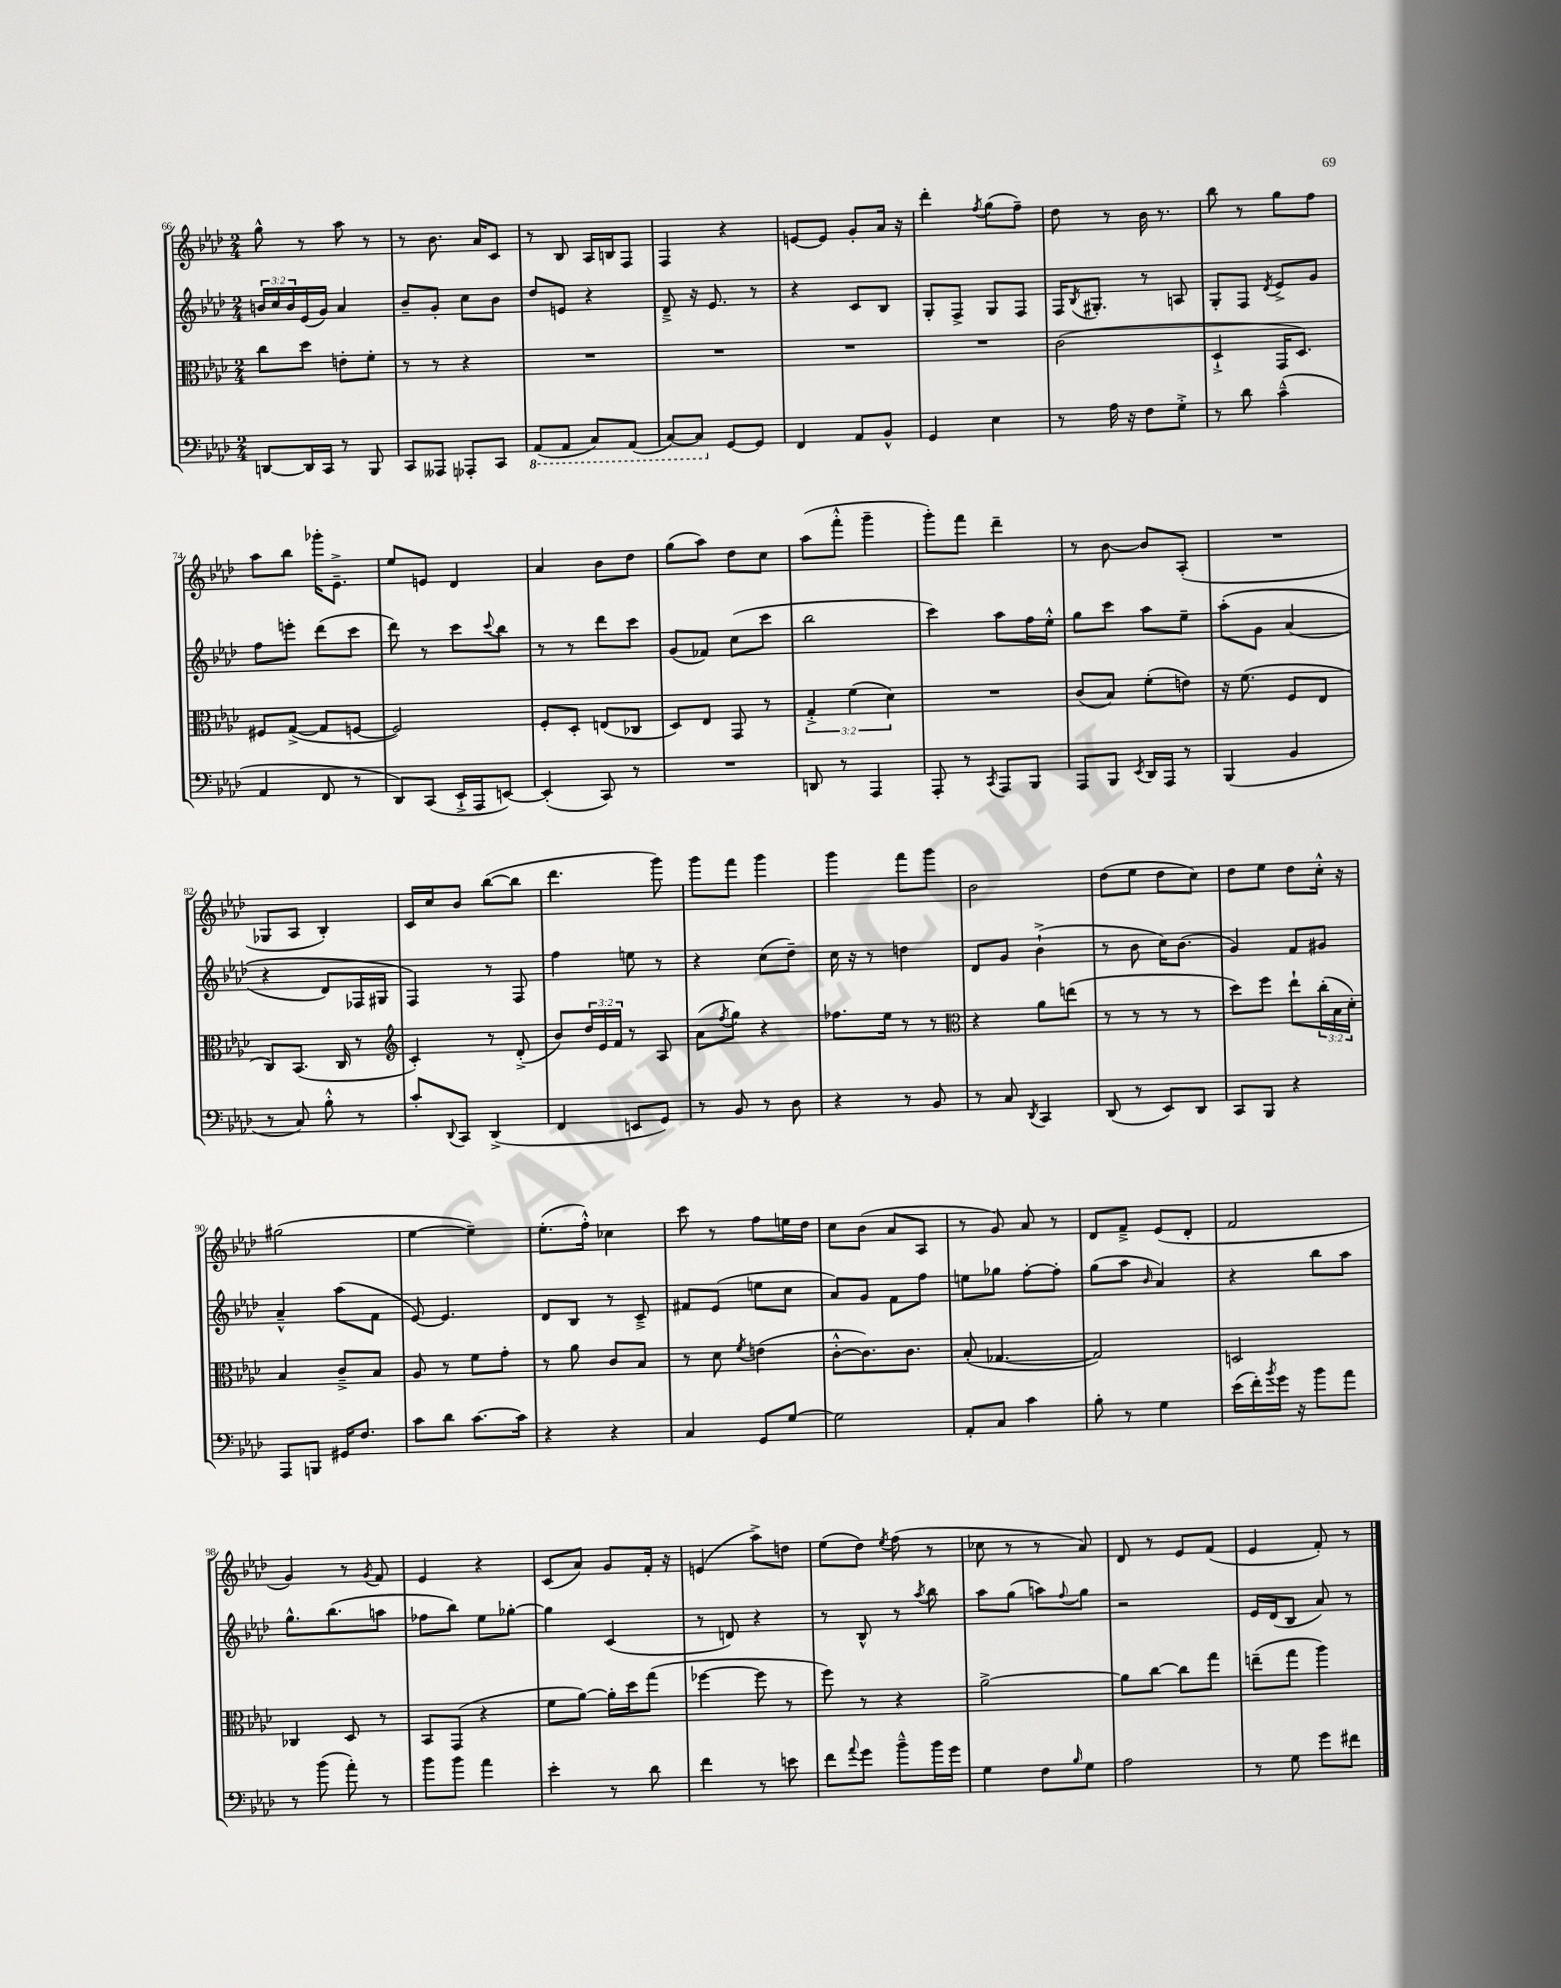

**kern	**kern	**kern	**kern
*staff4	*staff3	*staff2	*staff1
*clefF4	*clefC3	*clefG2	*clefG2
*k[b-e-a-d-]	*k[b-e-a-d-]	*k[b-e-a-d-]	*k[b-e-a-d-]
*M2/4	*M2/4	*M2/4	*M2/4
[8DD	8cc	24b	8gg^^
.	.	24cc	.
.	.	24b	.
16DD]	8dd-	(16e-	8r
16CC	.	16g)	.
8r	8e'	4a-	8aa-
8BBB-	8f'	.	8r
=	=	=	=
8CC	8r	8b-~	8r
8AAA--	8r	8g'	8.b-
8AAA-'	4r	8cc	.
.	.	.	16a-
8CC	.	8b-	8c
=	=	=	=
(8AAA-	2r	8dd-	8r
8AAA-	.	8e	8B-
8CC)	.	4r	16A-
.	.	.	16B
(8AAA-	.	.	8F
=	=	=	=
[8CC)	2r	8d-~^	4F
8CC]	.	16r	.
.	.	8.e-	.
[8GG	.	.	4r
8GG]	.	8r	.
=	=	=	=
4FF	2r	4r	[8e
.	.	.	8e]
8AA-	.	8c	8g'
8BB-^^	.	8B-	16a-
.	.	.	16r
=	=	=	=
4GG	2r	8G'	4ddd-'
.	.	8F^	.
.	.	.	8qff
4E-	.	8G	(8gg
.	.	8F	8ff~)
=	=	=	=
8r	(2c	16F	8dd-
.	.	8qB-	.
.	.	8.G#'	.
16A-	.	.	8r
16r	.	.	.
8F	.	8r	16b-
.	.	.	8.r
8G'^	.	8A	.
=	=	=	=
8r	4D-`^	8G'	8bb-
8d-	.	8F	8r
.	.	8qd-	.
(4c~^^	16GG	8e-^	8gg
.	8.D-)	.	.
.	.	8g	8ff
=	=	=	=
4AA-	8F#	8ff	8aa-
.	([8G^	8eee'	8bb-
8FF	8G]	(8ddd-	16ggg-'
.	.	.	8.e-~^
8r	[8F	8ccc	.
=	=	=	=
8DD-)	2F])	8ddd-)	8ee-
(8CC	.	8r	8e
16EE-`^	.	8ccc	4d-
16AAA-	.	.	.
.	.	8qqccc	.
[8EE)	.	8bb-	.
=	=	=	=
(4EE']	8F'	8r	4a-
.	8D-'	8r	.
8CC)	(8E	8ddd-	8b-
8r	8C-	8ccc	8dd-
=	=	=	=
2r	8D-)	(8g	(8gg
.	8E-	8f-)	8aa-)
.	8GG	(8cc	8dd-
.	8r	8ccc	8cc
=	=	=	=
8DD	6G'^	2bb-	(8aa-
8r	.	.	8fff'^^
.	(6f	.	.
4AAA-	.	.	4ggg~
.	6d-)	.	.
=	=	=	=
8AAA-'	2r	4ccc)	8ggg')
8r	.	.	8fff
8qCC	.	.	.
8AAA-	.	8aa-	4ddd-~
8BBB-	.	16ff	.
.	.	16ee-'^^	.
=	=	=	=
8AAA-	(8c	8gg	8r
8BBB-	8B-)	8ccc	[8b-
8qEE-	.	.	.
16DD-	(8f'	8aa-	8b-]
16AAA-	.	.	.
8r	8e)	8ee-~	(8A-'
=	=	=	=
(4BBB-	16r	&(8aa-'	2r
.	(8.f	.	.
.	.	8g	.
4BB-	8F	(4a-	.
.	8E-	.	.
=	=	=	=
8r	8C)	4r	8G-
8C)	(8.BB-	.	8A-
8B-'^^	.	8d-)	4B-')
.	16C	.	.
8r	8r	16F-	.
.	.	16G#	.
=	=	=	=
*	*clefG2	*	*
8c'	4c')	4F&)	16c
.	.	.	16cc
8qqDD-	.	.	.
8CC	.	.	8b-
(4DD-^	8r	8r	([8bb-
.	(8d-'^	8F	8bb-]
=	=	=	=
4FF	8b-)	4ff	4.ddd-
.	24dd-	.	.
.	24e-	.	.
.	24f	.	.
8EE	8r	8ee	.
8GG)	8A-	8r	8ggg)
=	=	=	=
8r	(8a-	4r	8ggg
.	8qff	.	.
8BB-	8gg)	.	8fff
8r	4r	(8cc	4ggg
8D-	.	8dd-~)	.
=	=	=	=
4r	8.ff-	16cc	4ggg
.	.	16r	.
.	.	8r	.
.	16ee-	.	.
8r	8r	4dd	8fff
8BB-	8r	.	8ggg
=	=	=	=
*	*clefC3	*	*
8r	4r	8d-	2b-
8C	.	8g	.
8qDD-	.	.	.
4CC	8a-	(4b-`^	.
.	(8ee	.	.
=	=	=	=
(8DD-	8r	8r	(8dd-
8r	8r	8b-	8ee-
8EE-)	8r	16cc)	8dd-
.	.	(8.b-	.
8DD-	8r	.	8cc)
=	=	=	=
8CC	8dd-)	4g)	8dd-
8BBB-	8ff	.	8ee-
4r	8ee-`	8f	8dd-
.	(24cc'	8g#	16cc'^^
.	24B-	.	.
.	.	.	16r
.	24d-')	.	.
=	=	=	=
8AAA-	4B-	4a-~^^	(2gg#
8BBB	.	.	.
16GG#	8c~^	(8aa-	.
8.F	.	.	.
.	8B-	8f	.
=	=	=	=
8c	8A-	[8e-)	[4ee-
8d-	8r	4.e-]	.
[8.c	8f	.	4ee-~])
.	8g'	.	.
16c]	.	.	.
=	=	=	=
4r	8r	8d-	(8.ee-'
.	8a-	8B-	.
.	.	.	16ff'^^)
4r	8c	8r	4cc-
.	8B-	8c~^	.
=	=	=	=
4C	8r	8f#	8ccc
.	8d-	(8e-	8r
.	8qf	.	.
8GG	(4e	8ee	8ff
[8G	.	8cc	16ee
.	.	.	16dd-
=	=	=	=
2G]	[8c'^^	8a-)	8cc
.	8.c])	8g	(8b-
.	.	8f	8a-
.	8.c	.	.
.	.	8ff	8A-
=	=	=	=
8AA-'	(8B-'	8ee	8r
8C	[4.G-	8gg-	8g)
4c	.	[8ff'	8a-
.	.	8ff']	8r
=	=	=	=
8B-'	2G-])	(8gg	8d-
8r	.	8aa-	8f~^
.	.	16qqb-	.
4G	.	4a-)	(8e-
.	.	.	8d-'
=	=	=	=
(16e-	2D	4r	2f
16f')	.	.	.
8qb-	.	.	.
16g	.	.	.
16r	.	.	.
8b-	.	8bb-	.
8a-	.	8aa-	.
=	=	=	=
8r	4C-	8.gg^^	4g)
(8b-	.	.	.
.	.	(8.bb-	.
8a-')	8D-	.	8r
.	.	.	8qg
8r	8r	8aa	8f
=	=	=	=
8b-	8BB-	8ff-	4e-
8b-	(8GG	8bb-)	.
4a-	4r	8ee-	4r
.	.	[8gg-'	.
=	=	=	=
4e-'	8f	4gg-]	(8c
.	[8a-)	.	8a-)
8r	16a-']	(4c	8g
.	16dd-	.	.
8d-	(8gg	.	16f'
.	.	.	16r
=	=	=	=
4f	[4ff-	8r	(4e
.	.	8d)	.
8r	8ff-]	4r	8aa-^)
8e	8r	.	8dd
=	=	=	=
8f	8ff)	8r	(8ee-
8qqa-	.	.	.
8g	8r	8B-^^	8dd-)
.	.	.	8qee-
8b-~^^	4r	8r	(8ff
.	.	8qaa-	.
16b-	.	8bb-	8r
16g	.	.	.
=	=	=	=
4G	[2a-^	8aa-	8cc-
.	.	(8gg	8r
8F	.	8aa)	8r
16qqB-	.	8qqff	.
8G	.	8gg	8a-)
=	=	=	=
2A-	8a-]	2r	8d-
.	[8cc	.	8r
.	8cc]	.	8e-
.	8gg	.	(8f
=	=	=	=
8r	(8ee~	16e-	4e-
.	.	(16d-	.
8G	8gg	8B-	.
8g	4aa-)	8a-)	8f')
8f#	.	8r	8r
==	==	==	==
*-	*-	*-	*-
